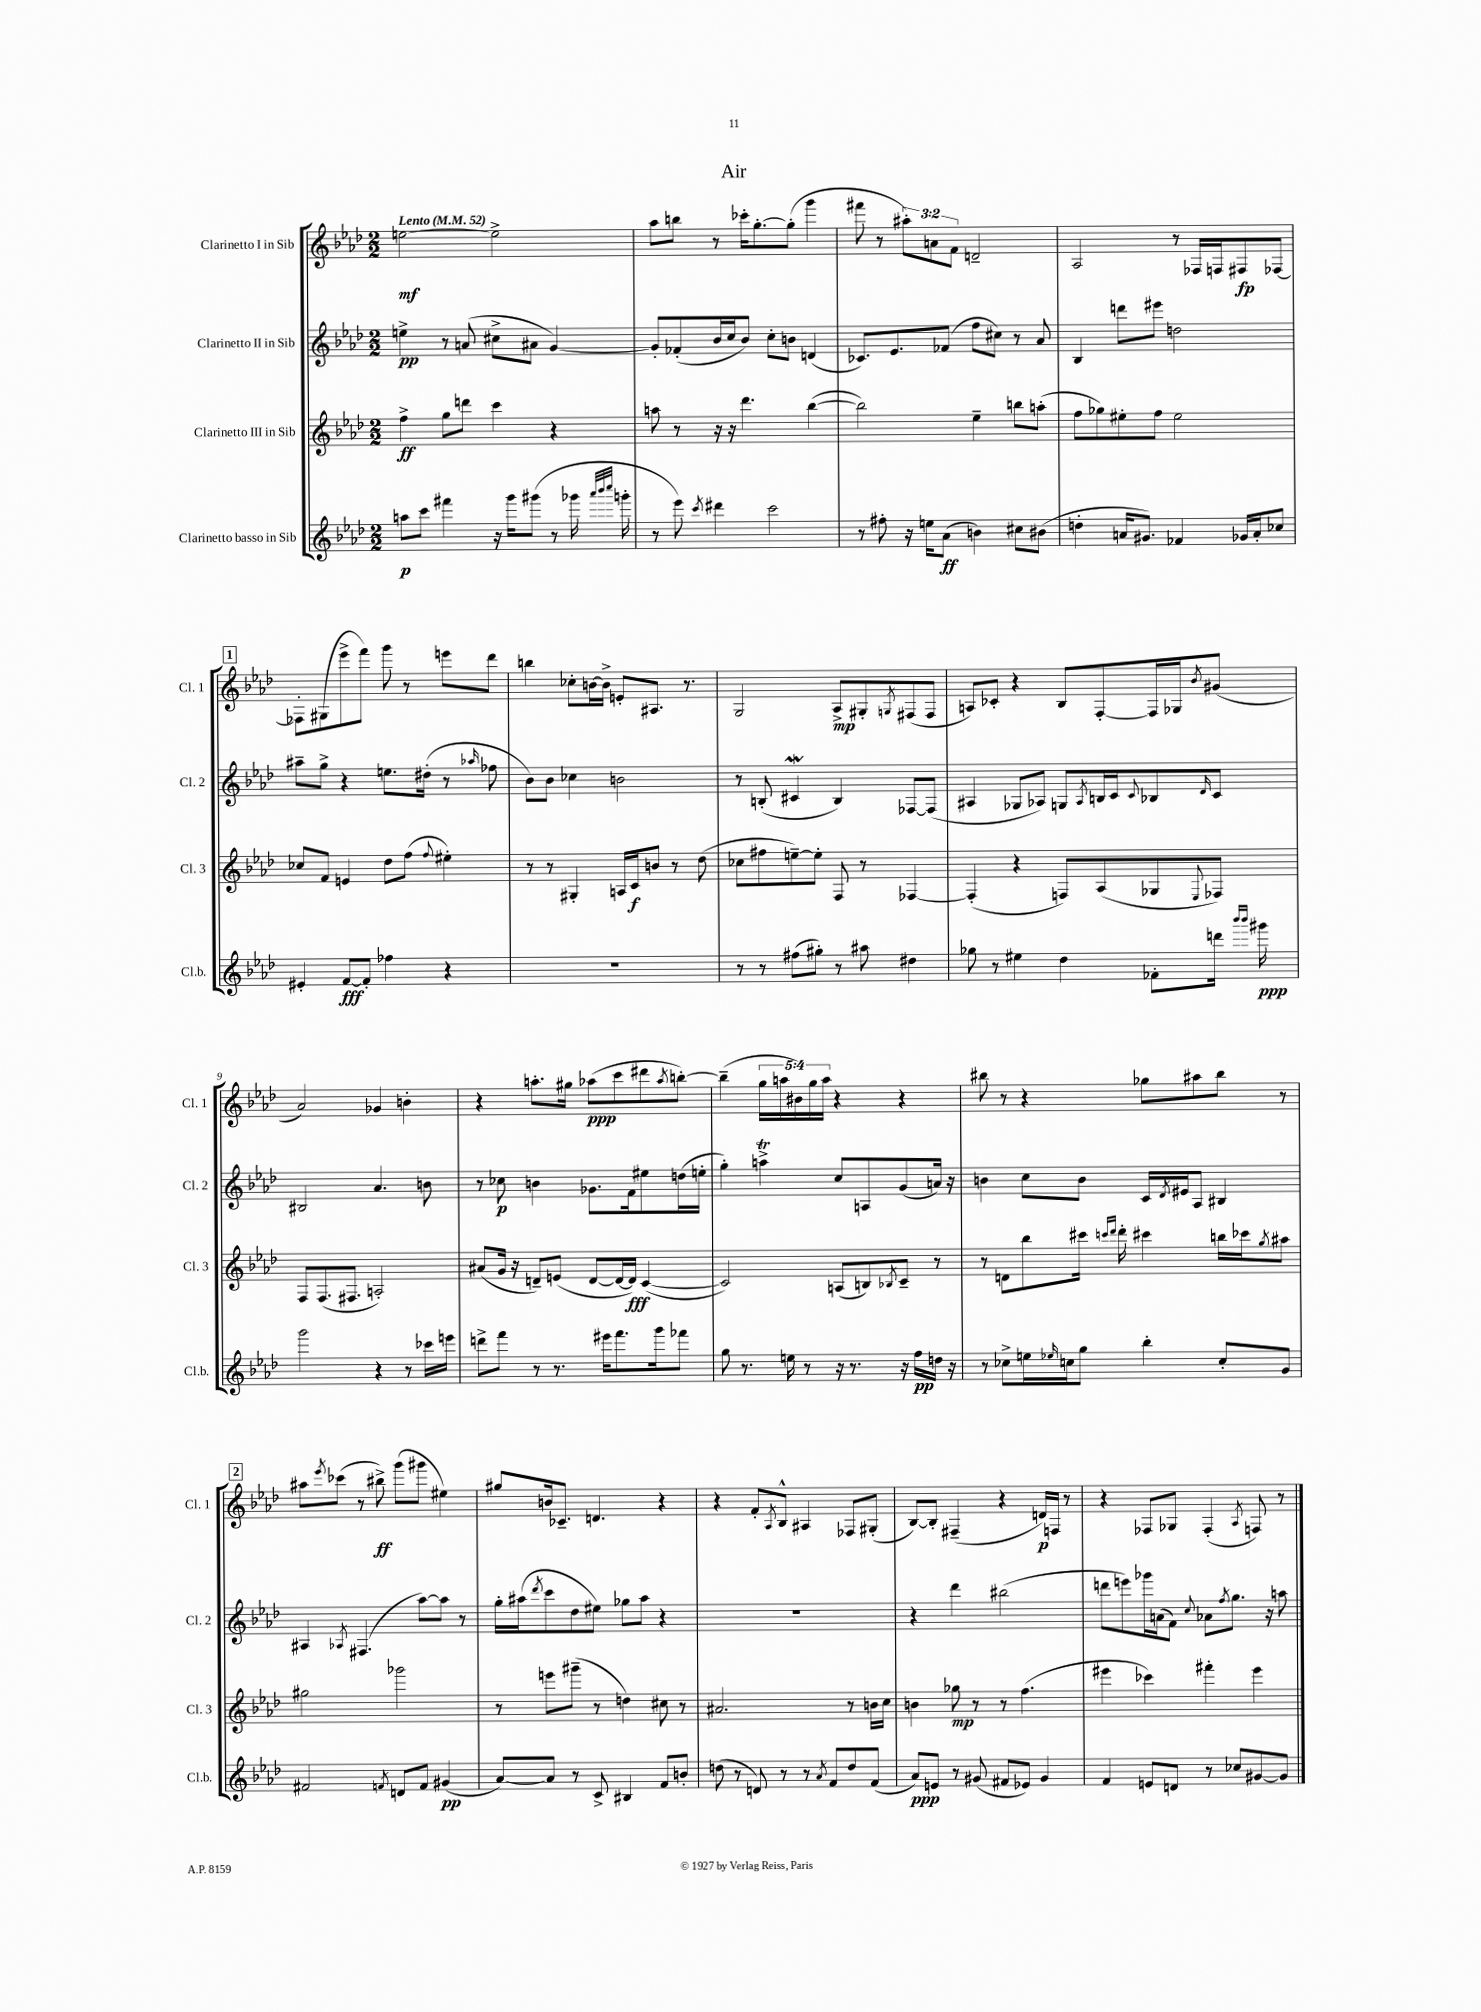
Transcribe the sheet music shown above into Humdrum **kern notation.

**kern	**kern	**kern	**kern
*staff4	*staff3	*staff2	*staff1
*clefG2	*clefG2	*clefG2	*clefG2
*k[b-e-a-d-]	*k[b-e-a-d-]	*k[b-e-a-d-]	*k[b-e-a-d-]
*M2/2	*M2/2	*M2/2	*M2/2
*MM52	*MM52	*MM52	*MM52
8aa	4ff^	4ee^	[2ee
8ccc	.	.	.
4fff#	8gg	8r	.
.	8ddd	(8a	.
16r	4ccc	8cc#^	2ee^]
16ggg	.	.	.
(8ggg#	.	8a#	.
8r	4r	[4g)	.
16ggg-	.	.	.
32qqaaa-	.	.	.
32qqbbb-	.	.	.
32qqcccc	.	.	.
16ggg'	.	.	.
=	=	=	=
8r	8aa	8g']	8aa-
8eee-)	8r	(8f-'	8bb
8qccc	.	.	.
4ddd#	16r	16b-	8r
.	16r	16cc	.
.	4.ddd-	8b-)	16ccc-'
.	.	.	[8.gg'
2ccc	.	8cc'	.
.	.	8b	(8gg']
.	([4bb-	(4d	4ggg
=	=	=	=
8r	2bb-])	8.c-)	8fff#
8ff#'	.	.	8r
.	.	8.e-	.
16r	.	.	12aa#')
16ee	.	.	.
.	.	.	12a
(8a-	.	(8f-	.
.	.	.	12f
4b)	4ee-~	8ff	2d~
.	.	8cc#)	.
8cc#	8bb	8r	.
(8b#	(8aa'	8a-	.
=	=	=	=
4dd'	8ff	4B-	2A-
.	8gg-)	.	.
16a	8ee#'	8ddd	.
8.g#)	.	.	.
.	8ff	8eee#	.
4f-	2ee#	2dd	8r
.	.	.	16F-
.	.	.	16F
16g-	.	.	8F#
16a'	.	.	.
8cc-	.	.	[8F-
=	=	=	=
4e#'	8cc-	8aa#~	8F-']
.	8f	8gg^	(8G#
[8f	4e	4r	8eee-^
8f']	.	.	8fff)
4ff-	8dd-	8.ee	8ggg
.	(8ff	.	8r
.	.	(16dd#'	.
.	8qqff	.	.
4r	4ee#')	8r	8eee
.	.	16qqaa-	.
.	.	8ff-	8ddd-
=	=	=	=
1r	8r	8b-)	4bb
.	8r	8b-	.
.	4G#'	4cc-	8cc-'
.	.	.	[16b
.	.	.	16b^]
.	16A	2b	8e'
.	16c	.	.
.	8b	.	8.A#
.	8r	.	.
.	.	.	8.r
.	(8dd-	.	.
=	=	=	=
8r	8cc-	8r	2G
8r	8ff#	(8B'	.
(8ff#	[8ee~)	4c#	.
8gg#')	8ee']	.	.
8r	8F	4B)	8A-^
8aa#	8r	.	8G#'
.	.	.	8qG
4dd#	[4F-	[8F-	(8F#
.	.	(8F-]	8F#
=	=	=	=
8gg-	(4F-']	4A#	8A)
8r	.	.	8c-'
4ee#	4r	8G-	4r
.	.	8A-)	.
4dd-	8F)	8G	8B-
.	.	8qA-	.
.	(8A-	16B	[8F'
.	.	16c	.
.	.	8qqc	.
8f-'	8G-	8B-	16F]
.	.	.	16G-
.	8qqE-	16qqd-	8qb-
16ddd	8F-)	8c	(8g#
16qqbbb-	.	.	.
16qqbbb-	.	.	.
16ggg#	.	.	.
=	=	=	=
2ggg	8F	2B#	2a-)
.	(8.F	.	.
.	8.F#	.	.
4r	2A')	4.a-	4g-
8r	.	.	4b'
16ccc-	.	8b	.
16eee	.	.	.
=	=	=	=
8ddd^	(8a#	8r	4r
8fff	16g	8cc-	.
.	16r	.	.
8r	8d~)	4b	8.aa'
8.r	(8e	.	.
.	.	.	16gg#
.	[8d	8.g-	(8aa-
16eee#	.	.	.
8.fff	16d_	.	8ccc
.	16d])	16f	.
.	([4c	8ee#	8ddd#
16ggg	.	.	.
.	.	.	8qaa-
8fff-	.	(16dd	[8bb')
.	.	16ee'	.
=	=	=	=
8gg	2c])	4gg')	(4bb~]
8.r	.	.	.
.	.	4aa^	20gg
.	.	.	20aa
16ee	.	.	.
.	.	.	20b#)
8r	.	.	.
.	.	.	20gg
.	.	.	20aa
16r	(8A	8cc	4r
8.r	.	.	.
.	8B)	8A	.
.	8qB-	.	.
16r	8c~	(8g	4r
16ff	.	.	.
16dd	8r	16a)	.
16r	.	16r	.
=	=	=	=
8r	8r	4b	8bb#
8cc-^	8d	.	8r
16ee	8bb-	8cc	4r
16qqee-	.	.	.
16cc	.	.	.
8gg	16ccc#	8b	.
.	16qqccc	.	.
.	16qqddd-	.	.
.	16ddd-'	.	.
4bb-'	4ccc#	16c	8gg-
.	.	8qd-	.
.	.	16e#	.
.	.	8A-	8aa#
8cc'	16bb	4B#	8bb#
.	16ccc-	.	.
.	8qgg	.	.
8g	8aa#	.	8r
=	=	=	=
2f#	2gg#	4A#	8aa#
.	.	.	8qeee-
.	.	.	(8ccc-
.	.	8qA-	.
.	.	(4.F#	8r
.	.	.	8bb#^)
8qf	.	.	.
8d	2ggg-	.	(8ggg
8f	.	[8aa-)	8ggg#
(4g#	.	8aa-]	4ee#)
.	.	8r	.
=	=	=	=
[8a-)	8r	16gg'	8gg#
.	.	(16aa#	.
.	.	8qddd-	.
8a-]	8eee	8ccc	16b
.	.	.	8.c-~
8r	(8ggg#~	8dd-	.
8c^	8r	8ee#)	4.d
4B#	4dd)	8gg-	.
.	.	8aa#	.
8f	8cc#	4r	4r
8b'	8r	.	.
=	=	=	=
(8dd	2.a#	1r	4r
8r	.	.	.
8d)	.	.	8f'
.	.	.	8qA-
8r	.	.	8B-^^
8r	.	.	4A#
8qa-	.	.	.
8f	.	.	.
8dd	8r	.	8F-
(8f	16b	.	(8G#'
.	16cc	.	.
=	=	=	=
8a-)	4b	4r	[8B-)
8e	.	.	8B-']
8r	8gg-	4ddd-	(4F#~
(8g#	8r	.	.
8f#	8r	(2bb#	4r
8e-)	(4.ff	.	.
4g#	.	.	16d)
.	.	.	16F
.	.	.	8r
=	=	=	=
4f	4eee#	8ddd	4r
.	.	8eee)	.
8e	4ccc-)	16ggg-	8F-
.	.	(16a	.
8d	.	8f)	8G-
.	.	8qqcc	.
8r	4fff#'	8a-	(4F-'
.	.	8qff	.
8cc-	.	8.gg	.
.	.	.	8qA-
[8g#	4eee#	.	8F)
.	.	16r	.
8g#]	.	8aa	8r
==	==	==	==
*-	*-	*-	*-
